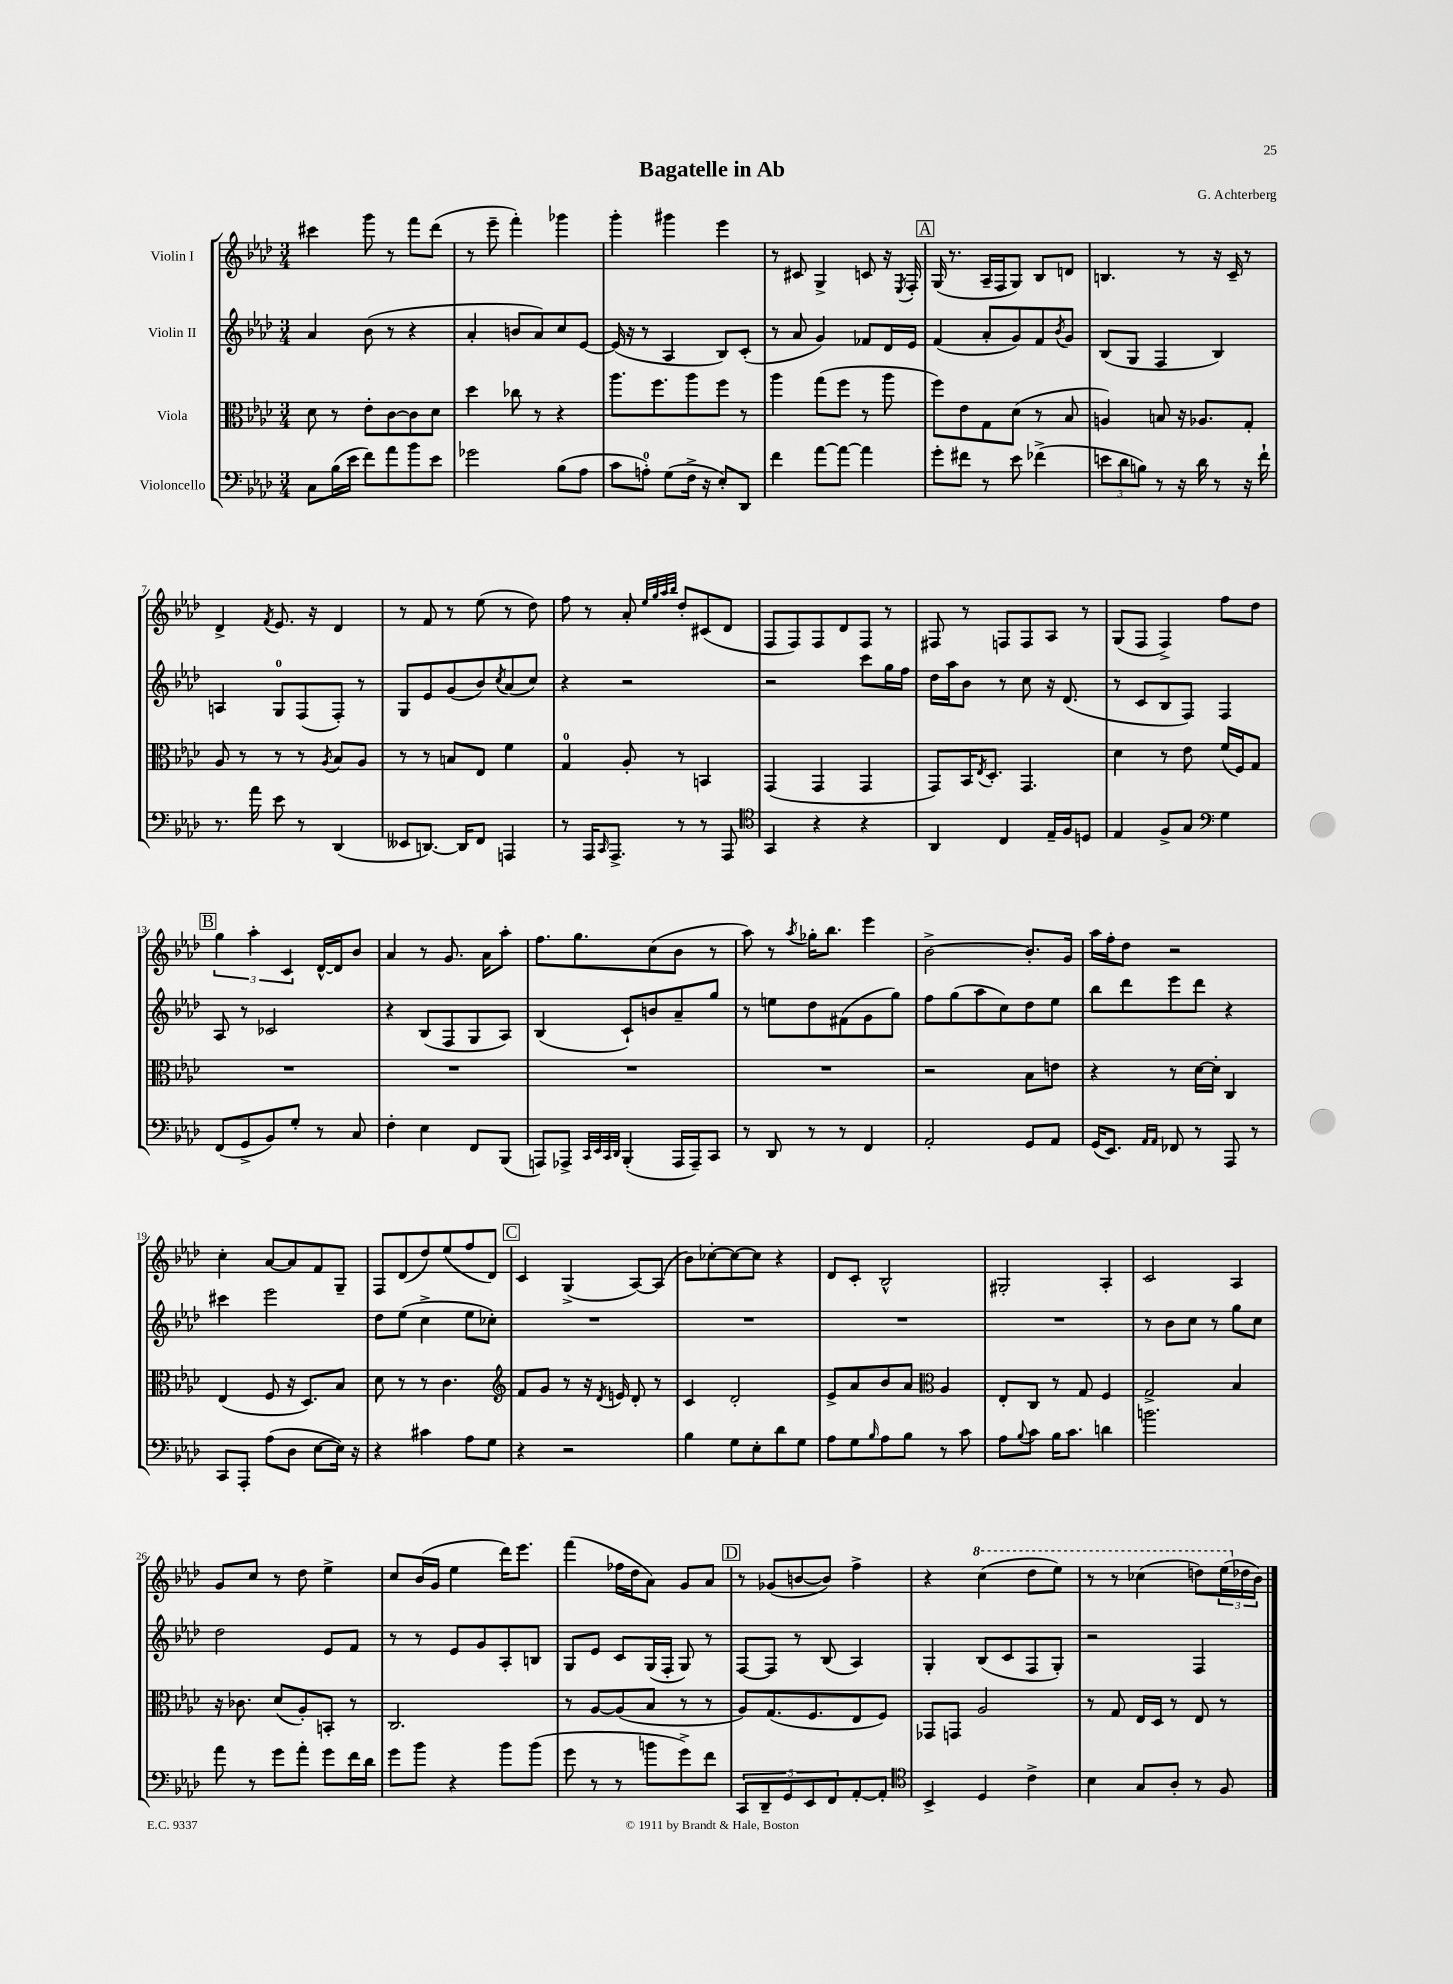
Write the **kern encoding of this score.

**kern	**kern	**kern	**kern
*part4	*part3	*part2	*part1
*staff4	*staff3	*staff2	*staff1
*I"Violoncello	*I"Viola	*I"Violin II	*I"Violin I
*clefF4	*clefC3	*clefG2	*clefG2
*k[b-e-a-d-]	*k[b-e-a-d-]	*k[b-e-a-d-]	*k[b-e-a-d-]
*M3/4	*M3/4	*M3/4	*M3/4
=1	=1	=1	=1
8C\L	8d-\	4a-/	4ccc#X\
(16B-\L	8r	.	.
16e-\JJ	.	.	.
8f\L)	8e-'\L	(8b-\	8ggg\
8a-\	[8c\	8r	8r
8b-\	8c\]	4r	8fff\L
8e-\J	8d-\J	.	(8ddd-\J
=2	=2	=2	=2
2g-X\	4dd-\	4a-'/	8r
.	.	.	8eee-~\
.	8cc-X\	8bn/L	4fff'\)
.	8r	8a-/)	.
(8B-\L	4r	8cc/	4ggg-X\
8A-\J	.	[8e-/J	.
=3	=3	=3	=3
8c\L	8.aa-\L	(16e-/]	4ggg'\
.	.	16r	.
8An'\J)	.	8r	.
.	8.ff\	.	.
(8G\L	.	4A-/	4ggg#X\
16F^\Jk	8aa-\	.	.
16r	.	.	.
8E-'/L)	8ff\J	8B-/L)	4eee-\
8DD-/J	8r	(8c'/J	.
=4	=4	=4	=4
4f\	4aa-\	8r	8r
.	.	8a-/	8c#X/
[8a-\L	(8gg\L	4g/)	4G^/
8a-\J_	8ff\J	.	.
4a-\]	8r	8f-X/L	8cn/
.	8aa-\	16d-/L	16r
.	.	.	8qE-/
.	.	16e-/JJ	16F'/
!!LO:REH:place=s1:t=A
=5	=5	=5	=5
8g'\L	8ff\L)	(4f/	(16G/
.	.	.	8.r
8f#X\J	8e-\	.	.
8r	8G\	8a-'/L	16A-~/LL
.	.	.	16F/J
8e-\	(8d-\J	8g/)	8G/J)
(4f-X^\	8r	8f/	8B-/L
.	.	8qb-/	.
.	8B-/	8g/J	8dn/J
=6	=6	=6	=6
12en\L	4An/)	(8B-/L	4.Bn/
12d-\	.	.	.
.	.	8G/J	.
12Bn\J)	.	.	.
8r	8Bn/	4F/	.
16r	16r	.	8r
16d-\	8.A-X/L	.	.
8r	.	4B-/)	16r
.	.	.	16c~/
16r	8G'/J	.	8r
16f`\	.	.	.
!!LO:LB:g=z
=7	=7	=7	=7
8.r	8A-/	4An/	4d-^/
.	8r	.	.
16a-\	.	.	.
.	.	.	8qf/
8e-\	8r	8G/L	8.e-/
8r	8r	(8F/	.
.	.	.	16r
.	8qA-/	.	.
(4DD-/	8B-/L	8F'/J)	4d-/
.	8A-/J	8r	.
=8	=8	=8	=8
8EE--X/L	8r	8G/L	8r
[8.DDn/J)	8r	8e-/	8f/
.	8Bn/L	(8g/	8r
16DD/KL]	.	.	.
8FF/J	8E-/J	8b-/)	(8ee-\
.	.	8qcc/	.
4AAAn/	4f\	(8a-/	8r
.	.	8cc/J)	8dd-\)
=9	=9	=9	=9
8r	4G/	4r	8ff\
16AAA-/KL	.	.	8r
16qqCC/	.	.	.
8.AAA-^/J	.	.	.
.	8A-'/	2r	8a-'/
.	.	.	32qqee-/LLL
.	.	.	32qqgg/
.	.	.	32qqaa-/
.	.	.	32qqbb-/JJJ
8r	8r	.	8dd-'/L
8r	4BBn/	.	(8c#X/
8AAA-/	.	.	8d-/J
=10	=10	=10	=10
*clefC4	*	*	*
4GG/	(4GG/	2r	8F/L
.	.	.	8F/)
4r	4GG/	.	8F/
.	.	.	8d-/
4r	4GG/	8ccc\L	8F/J
.	.	16gg\L	8r
.	.	16ff\JJ	.
=11	=11	=11	=11
4AA-/	8GG/L)	16dd-\LL	8F#X/
.	.	16aa-\J	.
.	16BB-/K	8b-\J	8r
.	8qE-/	.	.
.	8.D-'/J	.	.
4C/	.	8r	8Fn/L
.	4.GG/	8cc\	8F/
16E-~/LL	.	16r	8A-/J
16F/J	.	(8.d-/	.
8Dn/J	.	.	8r
=12	=12	=12	=12
4E-/	4d-\	8r	(8G/L
.	.	8c/L	8F/J
8F^/L	8r	8B-/	4F^/)
8G/J	8e-\	8F/J)	.
*clefF4	*	*	*
4G\	(16f/LL	4F/	8ff\L
.	16F/J)	.	.
.	8G/J	.	8dd-\J
!!LO:LB:g=z
!!LO:REH:place=s1:t=B
=13	=13	=13	=13
(8FF/L	2.r	8A-/	6gg\
8GG^/	.	8r	.
.	.	.	6aa-'\
8BB-/)	.	2c-X/	.
.	.	.	6c/
8G'/J	.	.	.
8r	.	.	[16d-^^/LL
.	.	.	16d-/J]
8C/	.	.	8b-/J
=14	=14	=14	=14
4F'\	2.r	4r	4a-/
4E-\	.	(8B-/L	8r
.	.	8F/	8.g/
8FF/L	.	8G/	.
.	.	.	16a-\KL
(8BBB-/J	.	8A-/J)	8aa-'\J
=15	=15	=15	=15
8AAAn/L)	2.r	(4B-/	8.ff\L
8AAA-X^/J	.	.	.
.	.	.	8.gg\
32qqCC/LLL	.	.	.
32qqEE-/	.	.	.
32qqCC/	.	.	.
32qqDD-/JJJ	.	.	.
(4BBB-'/	.	8c`/L)	.
.	.	8bn/	(8cc\
16AAA-/LL	.	8a-~/	8b-\J
16AAA-~/J)	.	.	.
8CC/J	.	8gg/J	8r
=16	=16	=16	=16
8r	2.r	8r	8aa-\)
8DD-/	.	8een\L	8r
.	.	.	8qaa-/
8r	.	8dd-\	16gg-X'\KL
.	.	.	8.bb-\J
8r	.	(8f#X\	.
4FF/	.	8g\	4eee-\
.	.	8gg\J)	.
=17	=17	=17	=17
2AA-'/	2r	8ff\L	[2b-^\
.	.	(8gg\	.
.	.	8aa-\	.
.	.	8cc\)	.
8GG/L	8B-\L	8dd-\	8.b-'/L]
8AA-/J	8en\J	8ee-\J	.
.	.	.	16g/Jk
=18	=18	=18	=18
(16GG/KL	4r	8bb-\L	16aa-\LL
8.EE-/J)	.	.	16ff'\J
.	.	8ddd-\	8dd-\J
16qqAA-/LL	.	.	.
16qqAA-/JJ	.	.	.
8FF-X/	8r	8eee-\	2r
8r	[16d-\LL	8ddd-\J	.
.	16d-'\JJ]	.	.
8AAA-/	4C/	4r	.
8r	.	.	.
!!LO:LB:g=z
=19	=19	=19	=19
8CC/L	(4E-/	4ccc#X\	4cc'\
8AAA-'/J	.	.	.
(8A-\L	8F/	2eee-\	[8a-/L
8D-\J	16r	.	8a-/]
.	8.D-/L)	.	.
[8E-\L	.	.	8f/
16E-\Jk])	8B-/J	.	8G~/J
16r	.	.	.
=20	=20	=20	=20
4r	8d-\	8dd-\L	8F/L
.	8r	(8ee-\J	(8d-/
4c#X\	8r	4cc^\	8dd-/)
.	4.c\	.	(8ee-/
8A-\L	.	8ee-\L	8ff/
8G\J	.	8cc-X'\J)	8d-/J)
!!LO:REH:place=s1:t=C
=21	=21	=21	=21
*	*clefG2	*	*
4r	8f/L	2.r	4c/
.	8g/J	.	.
2r	8r	.	(4G^/
.	16r	.	.
.	8qd-/	.	.
.	16en/	.	.
.	8d-'/	.	[8A-/L)
.	8r	.	(8A-/J]
=22	=22	=22	=22
4B-\	4c/	2.r	8b-\L)
.	.	.	[8cc-X'\
8G\L	2d-'/	.	8cc-\_
8E-'\	.	.	8cc-\J]
8d-\	.	.	4r
8G\J	.	.	.
=23	=23	=23	=23
8A-\L	8e-^/L	2.r	8d-/L
8G\	8a-/	.	8c'/J
16qqB-/	.	.	.
8A-\	8b-/	.	2B-^^/
8B-\J	8a-/J	.	.
*	*clefC3	*	*
8r	4A-/	.	.
8c\	.	.	.
=24	=24	=24	=24
8A-\L	8E-'/L	2.r	2G#X'/
8qqB-/	.	.	.
8c\J	8C/J	.	.
16B-\KL	8r	.	.
8.c\J	.	.	.
.	8G/	.	.
4dn\	4F/	.	4A-'/
=25	=25	=25	=25
2.bn\	2G^/	8r	2c/
.	.	8b-\L	.
.	.	8cc\J	.
.	.	8r	.
.	4B-/	8gg\L	4A-/
.	.	8cc\J	.
!!LO:LB:g=z
=26	=26	=26	=26
8a-\	16r	2dd-\	8g/L
.	8.c-X\	.	.
8r	.	.	8cc/J
8g\L	(8d-/L	.	8r
8a-'\J	8A-'/)	.	8dd-\
8g\L	8BBn'/J	8e-/L	4ee-^\
16f\L	8r	8f/J	.
16d-\JJ	.	.	.
=27	=27	=27	=27
8g\L	2.C/	8r	8cc/L
8b-\J	.	8r	(16b-/L
.	.	.	16g/JJ
4r	.	8e-/L	4ee-\
.	.	8g/	.
8b-\L	.	8A-'/	16ddd-\KL)
.	.	.	8.eee-\J
(8b-\J	.	8Bn/J	.
=28	=28	=28	=28
8g\	8r	8G/L	(4fff\
8r	[8A-/L	8e-/J	.
8r	(8A-/]	8c/L	16ff-X\LL
.	.	.	16dd-\J
8bn\L	8B-/J	(16G/L	8a-\J)
.	.	16F'/JJ	.
8g^\)	8r	8G/)	8g/L
8f\J	8r	8r	8a-/J
!!LO:REH:place=s1:t=D
=29	=29	=29	=29
10CC/L	8A-/L)	[8F/L	8r
10DD-~/	.	.	.
.	(8.G/	8F/J]	(8g-X/L
10GG/	.	.	.
.	.	8r	[8bn/
10EE-/	.	.	.
.	8.F/	.	.
.	.	(8B-/	8b/J])
10FF/	.	.	.
[8AA-'/	8E-/	4A-/)	4ff^\
8AA-'/J]	8F/J)	.	.
=30	=30	=30	=30
*clefC4	*	*	*
4BB-^/	8GG-X/L	4G'/	4r
.	8GGn/J	.	.
*	*	*	*8va
4D-/	2A-/	(8B-/L	(4ccc\
.	.	8c/	.
4c^\	.	8F/	8ddd-\L
.	.	8G'/J)	8eee-\J)
=31	=31	=31	=31
4B-\	8r	2r	8r
.	8G/	.	8r
8G/L	16E-/LL	.	(4ccc-X\
.	16D-/JJ	.	.
8A-'/J	8r	.	.
8r	8E-/	4F/	8dddn\L)
8F/	8r	.	(24eee-\L
*	*	*	*X8va
.	.	.	24dd-X\
.	.	.	24b-\JJ)
==	==	==	==
*-	*-	*-	*-
